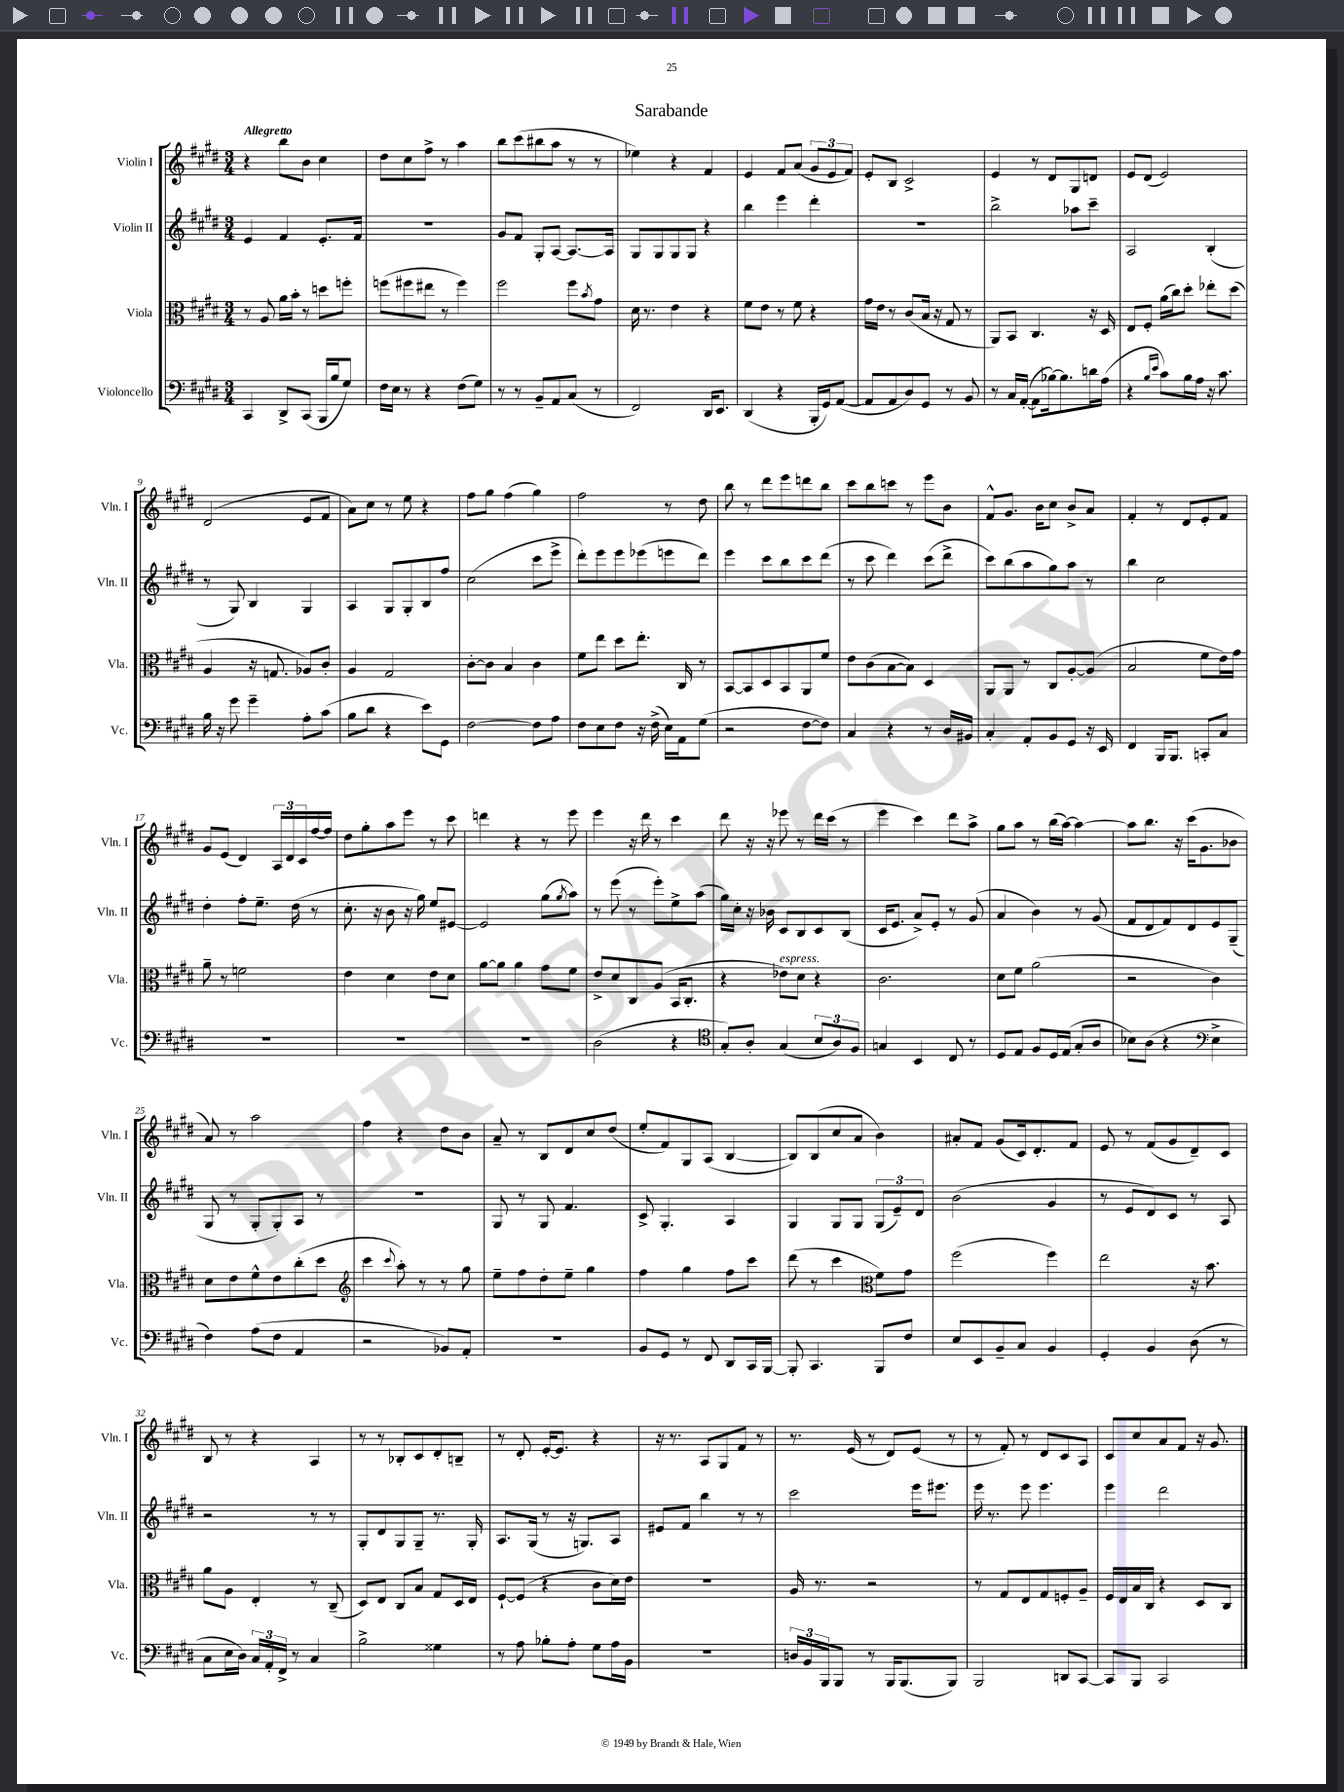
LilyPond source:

\header { title = "Sarabande" }
<<
\new StaffGroup <<
\new Staff = "s0" \with { instrumentName = "Violin I" shortInstrumentName = "Vln. I" } {
    \clef treble \key e \major \numericTimeSignature \time 3/4 \tempo "Allegretto"
    r4 b''8 b'8 cis''4 |
    dis''8 cis''8 fis''8-> r8 a''4 |
    b''8 cis'''8( bis''8 a''8 r8 r8 |
    ees''4) r4 fis'4 |
    e'4 fis'8 a'8( \tuplet 3/2 { gis'8 e'8 fis'8) } |
    e'8-. b8 cis'2-> |
    e'4 r8 dis'8 gis8 d'8 |
    e'8 dis'8( e'2) |
    dis'2( e'8 fis'8 |
    a'8) cis''8 r8 e''8 r4 |
    fis''8 gis''8 fis''4( gis''4) |
    fis''2 r8 dis''8 |
    b''8 r8 dis'''8 e'''8 d'''8 b''8 |
    cis'''8 b''8 c'''8 r8 e'''8 b'8 |
    fis'8-^ gis'8. b'16 cis''8 b'8-> a'8 |
    fis'4-. r8 dis'8 e'8-. fis'8 |
    gis'8 e'8( dis'4) \tuplet 3/2 { a16 dis'16 cis'16 } fis''16~ fis''16 |
    dis''8 gis''8-. a''8 e'''8 r8 cis'''8 |
    d'''4 r4 r8 e'''8 |
    e'''4 r16 dis'''16 r8 cis'''4 |
    dis'''8 r16 r16 ees'''8 r8 dis'''16 cis'''16( r8 |
    e'''4 cis'''4) dis'''8 a''8-> |
    gis''8 a''8 r8 b''16( a''16~) a''4~ |
    a''8 b''8. r16 cis'''16( gis'8. bes'8 |
    a'8) r8 a''2 |
    fis''4 r4 dis''8 b'8 |
    a'8-- r8 b8 dis'8 cis''8 dis''8( |
    e''8-. fis'8) gis8 a8( b4~ |
    b8) b8( cis''8 a'8 b'4) |
    ais'8-. fis'8 gis'8( cis'16) dis'8.-. fis'8 |
    e'8 r8 fis'8( gis'8 dis'8--) cis'8 |
    b8 r8 r4 a4 |
    r8 r8 bes8-. cis'8 dis'8-. b8-- |
    r8 dis'8-. e'16~-. e'8. r4 |
    r16 r8. a8 gis8 fis'8 r8 |
    r8. e'16( r8 dis'8) e'8( r8 |
    r8 fis'8-.) r8 dis'8 cis'8 a8 |
    cis'8 cis''8 a'8 fis'8 r16 gis'8. \bar "|." |
}
\new Staff = "s1" \with { instrumentName = "Violin II" shortInstrumentName = "Vln. II" } {
    \clef treble \key e \major \numericTimeSignature \time 3/4
    e'4 fis'4 e'8.-. fis'16 |
    R2. |
    gis'8 fis'8 gis8-. a8~ a8.~ a16 |
    gis8 gis8 gis8 gis8 r4 |
    b''4 e'''4 dis'''4-. |
    R2. |
    b''2-> aes''8 cis'''8-- |
    a2 b4-.( |
    r8 gis8) b4 gis4 |
    a4 gis8 gis8-. b8 fis''8 |
    cis''2( cis'''8 e'''8-> |
    dis'''8-.) e'''8 e'''8 ees'''8( e'''8 dis'''8) |
    e'''4 cis'''8 b''8 cis'''8 dis'''8( |
    r8 cis'''8 dis'''4) cis'''8( dis'''8-> |
    cis'''8) b''8( a''8 gis''8) a''8 r8 |
    b''4 cis''2 |
    dis''4-. fis''8-. e''8.-- dis''16( r8 |
    cis''8.-. r16 b'8 r16 gis''16) e''8 eis'8~ |
    eis'2 gis''8( \acciaccatura { gis''8 } a''8) |
    r8 e'''8( r8 e'''8-.) e''8-> a''8( |
    gis''16) cis''16-. r16 bes'16 cis'8 b8 cis'8 b8( |
    cis'16 e'8. a'8->) e'8-. r8 gis'8( |
    a'4 b'4) r8 gis'8( |
    fis'8 dis'8 fis'8) dis'8 e'8 gis8--( |
    gis8 r8 gis8-. gis8-.) a8 r8 |
    R2. |
    gis8 r8 gis8 fis'4. |
    cis'8-> gis4.-. a4 |
    gis4 gis8 gis8 \tuplet 3/2 { gis8( e'8--) dis'8 } |
    b'2( gis'4 |
    r8 e'8 dis'8) cis'8 r8 a8 |
    r2 r8 r8 |
    gis8-. dis'8 gis8 gis8-- r8. gis16-. |
    a8. gis16( r8 r16 g8.) a8 |
    eis'8 fis'8 b''4 r8 r8 |
    cis'''2 e'''16 eis'''8. |
    e'''16 r8. e'''8 e'''4. |
    e'''4 dis'''2 \bar "|." |
}
\new Staff = "s2" \with { instrumentName = "Viola" shortInstrumentName = "Vla." } {
    \clef alto \key e \major \numericTimeSignature \time 3/4
    r8 a8 a'16 b'16-. r8 d''8 f''8-. |
    f''8( fis''8 eis''8 r8 fis''4) |
    fis''2 fis''8 \acciaccatura { b'8 } gis'8 |
    dis'16 r8. e'4 r4 |
    fis'8 e'8 r8 fis'8 r4 |
    gis'16 e'16 r8 cis'8( b16 r16 gis8 r8 |
    a,8) b,8 cis4. r16 dis16 |
    e8 fis8-. a'16( cis''16) dis''8-. ees''8-. dis''8( |
    a4 r16 g8. aes8) cis'8-. |
    a4 gis2 |
    cis'8~-. cis'8 b4 cis'4 |
    fis'8 e''8 dis''8 e''8.-. cis16 r8 |
    b,8~ b,8 dis8 b,8 a,8 fis'8 |
    e'8 cis'8( b8~ b8) dis4 |
    a,8 a,8 r8 cis8 a8~-. a8( |
    b2 fis'8 e'16) gis'16 |
    a'8-- r8 f'2 |
    e'4 dis'4 e'8 dis'8 |
    a'8~ a'8 a'4 gis'8 fis'8 |
    e'8-> dis'8 cis8 a8( b,16 cis8.-. |
    r4 ees'8^\markup { \italic "espress." }) dis'8 r4 |
    cis'2. |
    dis'8 fis'8 a'2( |
    r2 cis'4) |
    dis'8 e'8 fis'8-^ e'8 cis''8-.( dis''8 |
    \clef treble cis'''4 \appoggiatura { cis'''8 } a''8-.) r8 r8 gis''8 |
    e''8-- fis''8 dis''8-. e''8-- gis''4 |
    fis''4 gis''4 fis''8 cis'''8 |
    dis'''8( r8 cis'''4 \clef alto fis'8) gis'8 |
    fis''2( fis''4) |
    e''2 r16 b'8. |
    a'8 a8 e4-. r8 cis8--( |
    dis8) e8 cis8 b8 gis8 dis16 e16 |
    fis8~-! fis8( r4 cis'8 dis'16) e'16 |
    R2. |
    a16 r8. r2 |
    r8 gis8 e8 gis8 f8-. a8-- |
    fis16 e16 b16 cis16 r4 dis8 cis8 \bar "|." |
}
\new Staff = "s3" \with { instrumentName = "Violoncello" shortInstrumentName = "Vc." } {
    \clef bass \key e \major \numericTimeSignature \time 3/4
    cis,4 dis,8-> cis,8( b,,16 b16 gis8) |
    fis16 e16 r8 r4 fis8( gis8) |
    r8 r8 b,8-- a,8 cis8( r8 |
    fis,2) dis,16 e,8. |
    dis,4( r4 b,,16-. gis,16) a,8~( |
    a,8 a,8 dis8) gis,8 r8 b,8 |
    r8 cis16 a,16~-.( a,8 bes16~) bes8. d'16 a16( |
    r4 \grace { b16 e'16 } cis'8) b16 a16 r16 cis'8. |
    b16 r16 gis'8 gis'4-- a8-. cis'8( |
    b8 dis'8 r4 e'8) gis,8 |
    fis2~ fis8 a8 |
    fis8 e8 fis8 r16 fis16->( e16) a,16 gis8( |
    r2 fis8~ fis8) |
    cis4 r4 r8 dis16 bis,16 |
    cis4-. a,8-. b,8 gis,8 r16 e,16 |
    fis,4 b,,16 b,,8. c,8-. cis8 |
    R2. |
    R2. |
    R2. |
    dis2( r4 |
    \clef tenor gis8-.) a8-. gis4( \tuplet 3/2 { b8 a8) fis8 } |
    g4 b,4 cis8 r8 |
    dis8 e8 fis8 dis16 e16( gis8-. a8 |
    bes8) a8( r4 \clef bass e4-> |
    fis4) a8( fis8 a,4 |
    r2 bes,8) a,8-. |
    R2. |
    b,8 gis,8 r8 fis,8 dis,8 cis,16 b,,16~ |
    b,,8-. cis,4. b,,8 fis8 |
    e8 e,8 b,8-- cis8 b,4 |
    gis,4-. b,4 dis8( r8 |
    cis8 e16 dis16) \tuplet 3/2 { cis16 a,16-. fis,16-> } r8 cis4 |
    b2-> gisis4 |
    r8 a8 bes8-. a8-. gis8 a16 b,16 |
    R2. |
    \tuplet 3/2 { d16 b,16 b,,16 } b,,8 r8 b,,16 b,,8.( b,,8) |
    b,,2 d,8 cis,8~ |
    cis,8 b,,8 cis,2 \bar "|." |
}
>>
>>
